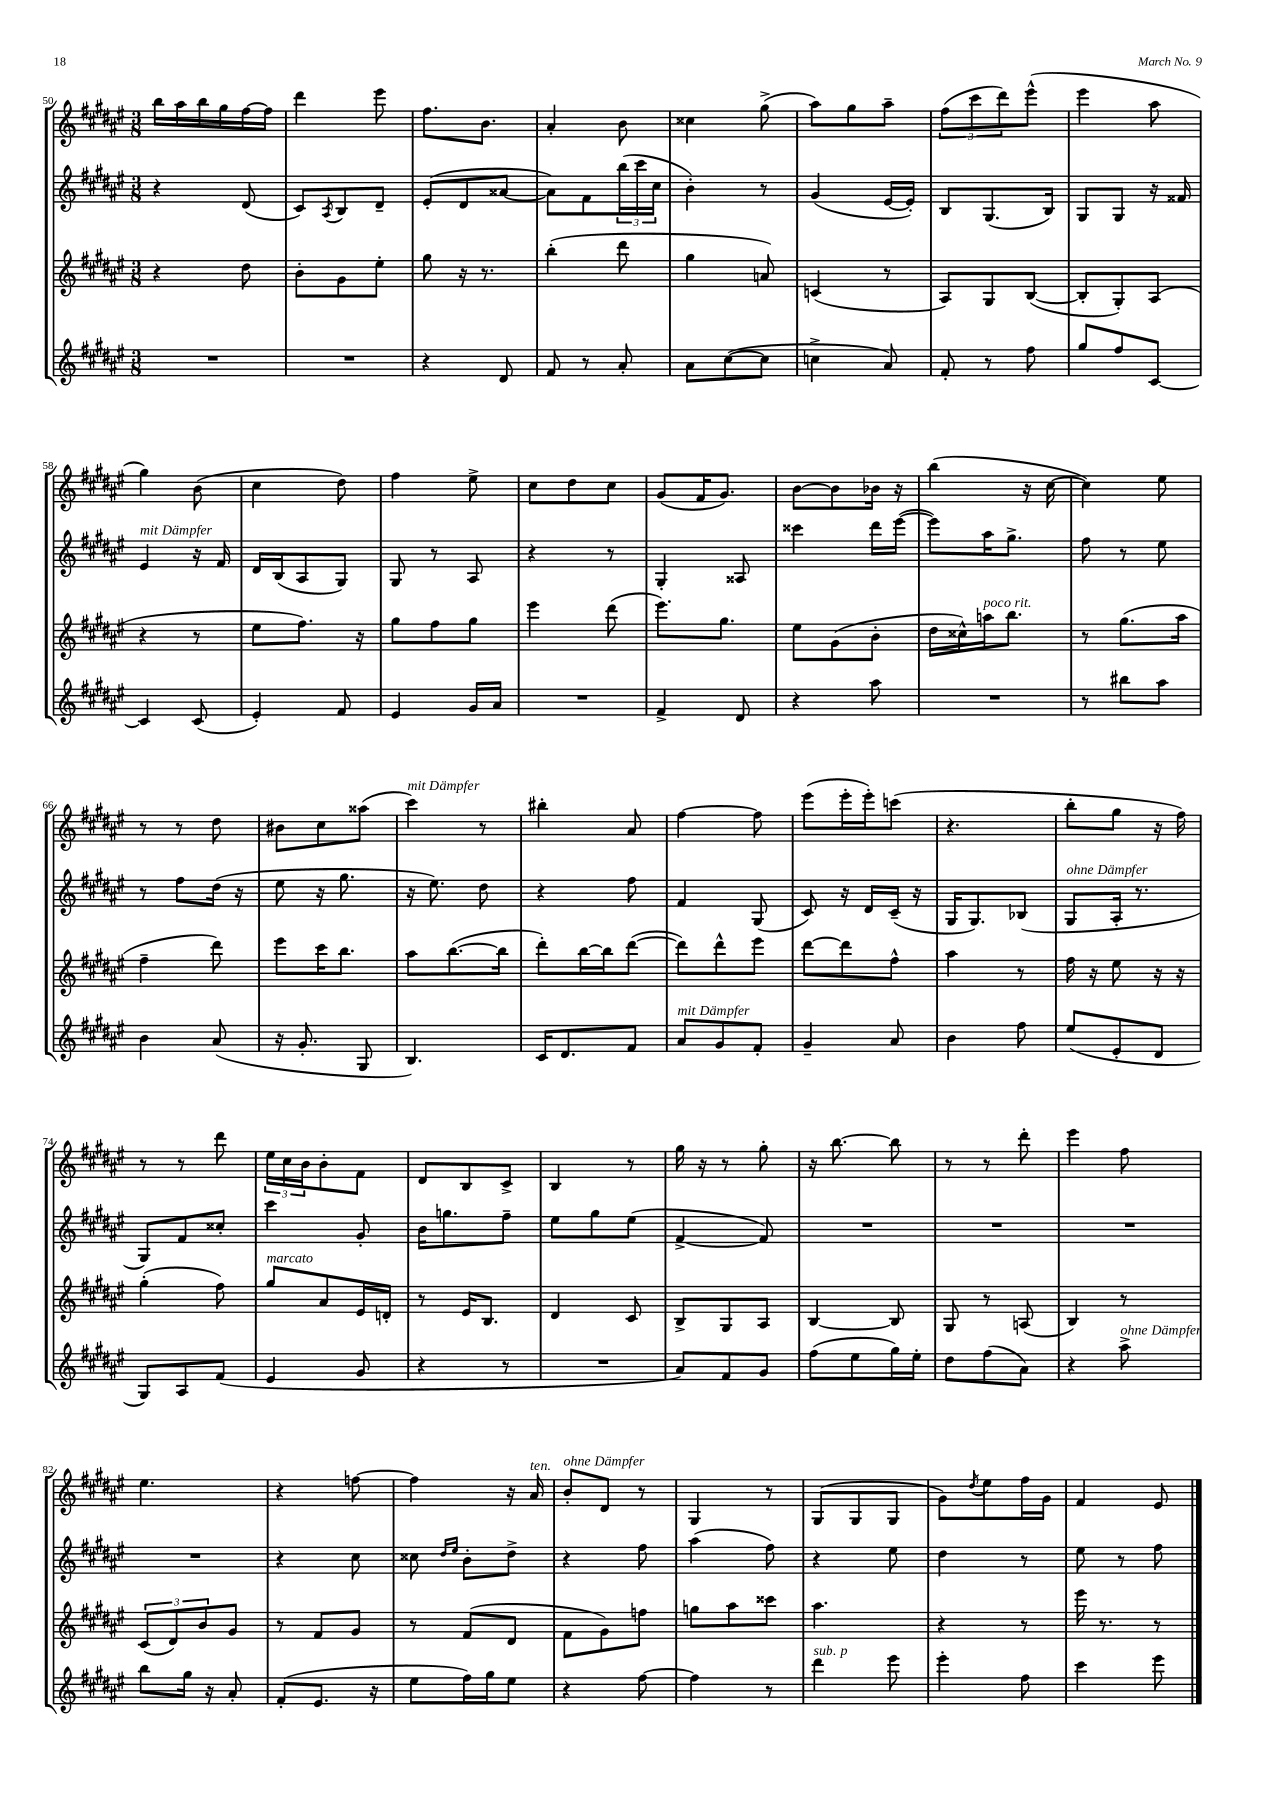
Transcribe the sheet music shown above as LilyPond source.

<<
\new StaffGroup <<
\new Staff = "s0" {
    \clef treble \key fis \major \numericTimeSignature \time 3/8
    b''16 ais''16 b''16 gis''16 fis''16~ fis''16 |
    dis'''4 eis'''8 |
    fis''8. b'8. |
    ais'4-. b'8 |
    cisis''4 gis''8->( |
    ais''8) gis''8 ais''8-- |
    \tuplet 3/2 { fis''8( cis'''8 dis'''8) } eis'''8-^( |
    eis'''4 ais''8 |
    gis''4) b'8( |
    cis''4 dis''8) |
    fis''4 eis''8-> |
    cis''8 dis''8 cis''8 |
    gis'8( fis'16 gis'8.) |
    b'8~ b'8 bes'16 r16 |
    b''4( r16 cis''16~ |
    cis''4) eis''8 |
    r8 r8 dis''8 |
    bis'8 cis''8 aisis''8( |
    cis'''4^\markup { \italic "mit Dämpfer" }) r8 |
    bis''4-. ais'8 |
    fis''4~ fis''8 |
    eis'''8( eis'''16-. eis'''16-.) c'''8( |
    r4. |
    b''8-. gis''8 r16 fis''16) |
    r8 r8 dis'''8 |
    \tuplet 3/2 { eis''16 cis''16 b'16 } b'8-. fis'8 |
    dis'8 b8 cis'8-> |
    b4 r8 |
    gis''16 r16 r8 gis''8-. |
    r16 b''8.~ b''8 |
    r8 r8 dis'''8-. |
    eis'''4 fis''8 |
    eis''4. |
    r4 f''8~ |
    f''4 r16 ais'16^\markup { \italic "ten." } |
    b'8-.^\markup { \italic "ohne Dämpfer" } dis'8 r8 |
    gis4 r8 |
    gis8( gis8 gis8 |
    gis'8) \acciaccatura { dis''8 } eis''8 fis''16 gis'16 |
    fis'4 eis'8 \bar "|." |
}
\new Staff = "s1" {
    \clef treble \key fis \major \numericTimeSignature \time 3/8
    r4 dis'8( |
    cis'8) \acciaccatura { ais8 } b8 dis'8-- |
    eis'8-.( dis'8 aisis'8~ |
    aisis'8) fis'8 \tuplet 3/2 { b''16( cis'''16 cis''16 } |
    b'4-.) r8 |
    gis'4( eis'16~ eis'16-.) |
    b8 gis8.( b16) |
    gis8 gis8 r16 fisis'16 |
    eis'4^\markup { \italic "mit Dämpfer" } r16 fis'16 |
    dis'16 b16( ais8 gis8) |
    gis8 r8 ais8 |
    r4 r8 |
    gis4-. aisis8 |
    cisis'''4 dis'''16 eis'''16~( |
    eis'''8) ais''16 gis''8.-> |
    fis''8 r8 eis''8 |
    r8 fis''8 dis''16( r16 |
    eis''8 r16 gis''8. |
    r16 eis''8.) dis''8 |
    r4 fis''8 |
    fis'4 gis8( |
    cis'8) r16 dis'16 cis'16--( r16 |
    gis16 gis8.) bes8( |
    gis8^\markup { \italic "ohne Dämpfer" } ais16-. r8. |
    gis8) fis'8 cisis''8-. |
    cis'''4 gis'8-. |
    b'16 g''8. fis''8-- |
    eis''8 gis''8 eis''8( |
    fis'4~-> fis'8) |
    R4. |
    R4. |
    R4. |
    R4. |
    r4 cis''8 |
    cisis''8 \grace { dis''16 eis''16 } b'8-. dis''8-> |
    r4 fis''8 |
    ais''4( fis''8) |
    r4 eis''8 |
    dis''4 r8 |
    eis''8 r8 fis''8 \bar "|." |
}
\new Staff = "s2" {
    \clef treble \key fis \major \numericTimeSignature \time 3/8
    r4 dis''8 |
    b'8-. gis'8 eis''8-. |
    gis''8 r16 r8. |
    b''4-.( dis'''8 |
    gis''4 a'8) |
    c'4( r8 |
    ais8) gis8 b8~( |
    b8-. gis8-.) ais8( |
    r4 r8 |
    eis''8 fis''8.) r16 |
    gis''8 fis''8 gis''8 |
    eis'''4 dis'''8( |
    eis'''8.) gis''8. |
    eis''8 gis'8( b'8-. |
    dis''16 cisis''16-^) a''16^\markup { \italic "poco rit." } b''8. |
    r8 gis''8.( ais''16 |
    fis''4-- dis'''8) |
    eis'''8 cis'''16 b''8. |
    ais''8 b''8.~( b''16 |
    dis'''8-.) b''16~ b''16 dis'''8~( |
    dis'''8) dis'''8-^ eis'''8 |
    dis'''8~ dis'''8 fis''8-^ |
    ais''4 r8 |
    fis''16 r16 eis''8 r16 r16 |
    gis''4-.( fis''8) |
    gis''8^\markup { \italic "marcato" } ais'8 eis'16 d'16-. |
    r8 eis'16 b8. |
    dis'4 cis'8 |
    b8-> gis8 ais8 |
    b4~ b8 |
    gis8 r8 a8( |
    b4) r8 |
    \tuplet 3/2 { cis'8( dis'8) b'8 } gis'8 |
    r8 fis'8 gis'8 |
    r8 fis'8( dis'8 |
    fis'8 gis'8) f''8 |
    g''8 ais''8 cisis'''8 |
    ais''4. |
    r4 r8 |
    eis'''16 r8. r8 \bar "|." |
}
\new Staff = "s3" {
    \clef treble \key fis \major \numericTimeSignature \time 3/8
    R4. |
    R4. |
    r4 dis'8 |
    fis'8 r8 ais'8-. |
    ais'8 cis''8~( cis''8 |
    c''4-> ais'8) |
    fis'8-. r8 fis''8 |
    gis''8 fis''8 cis'8~ |
    cis'4 cis'8( |
    eis'4-.) fis'8 |
    eis'4 gis'16 ais'16 |
    R4. |
    fis'4-> dis'8 |
    r4 ais''8 |
    R4. |
    r8 bis''8 ais''8 |
    b'4 ais'8( |
    r16 gis'8.-. gis8 |
    b4.) |
    cis'16 dis'8. fis'8 |
    ais'8^\markup { \italic "mit Dämpfer" } gis'8 fis'8-. |
    gis'4-- ais'8 |
    b'4 fis''8 |
    eis''8( eis'8-. dis'8 |
    gis8) ais8 fis'8( |
    eis'4 gis'8 |
    r4 r8 |
    R4. |
    ais'8) fis'8 gis'8 |
    fis''8( eis''8 gis''16) eis''16-. |
    dis''8 fis''8( ais'8) |
    r4 ais''8->^\markup { \italic "ohne Dämpfer" } |
    b''8 gis''16 r16 ais'8-. |
    fis'8-.( eis'8. r16 |
    eis''8 fis''16) gis''16 eis''8 |
    r4 fis''8~ |
    fis''4 r8 |
    dis'''4^\markup { \italic "sub. p" } eis'''8 |
    eis'''4-. fis''8 |
    cis'''4 eis'''8 \bar "|." |
}
>>
>>
\layout { \context { \Score currentBarNumber = #50 } }
